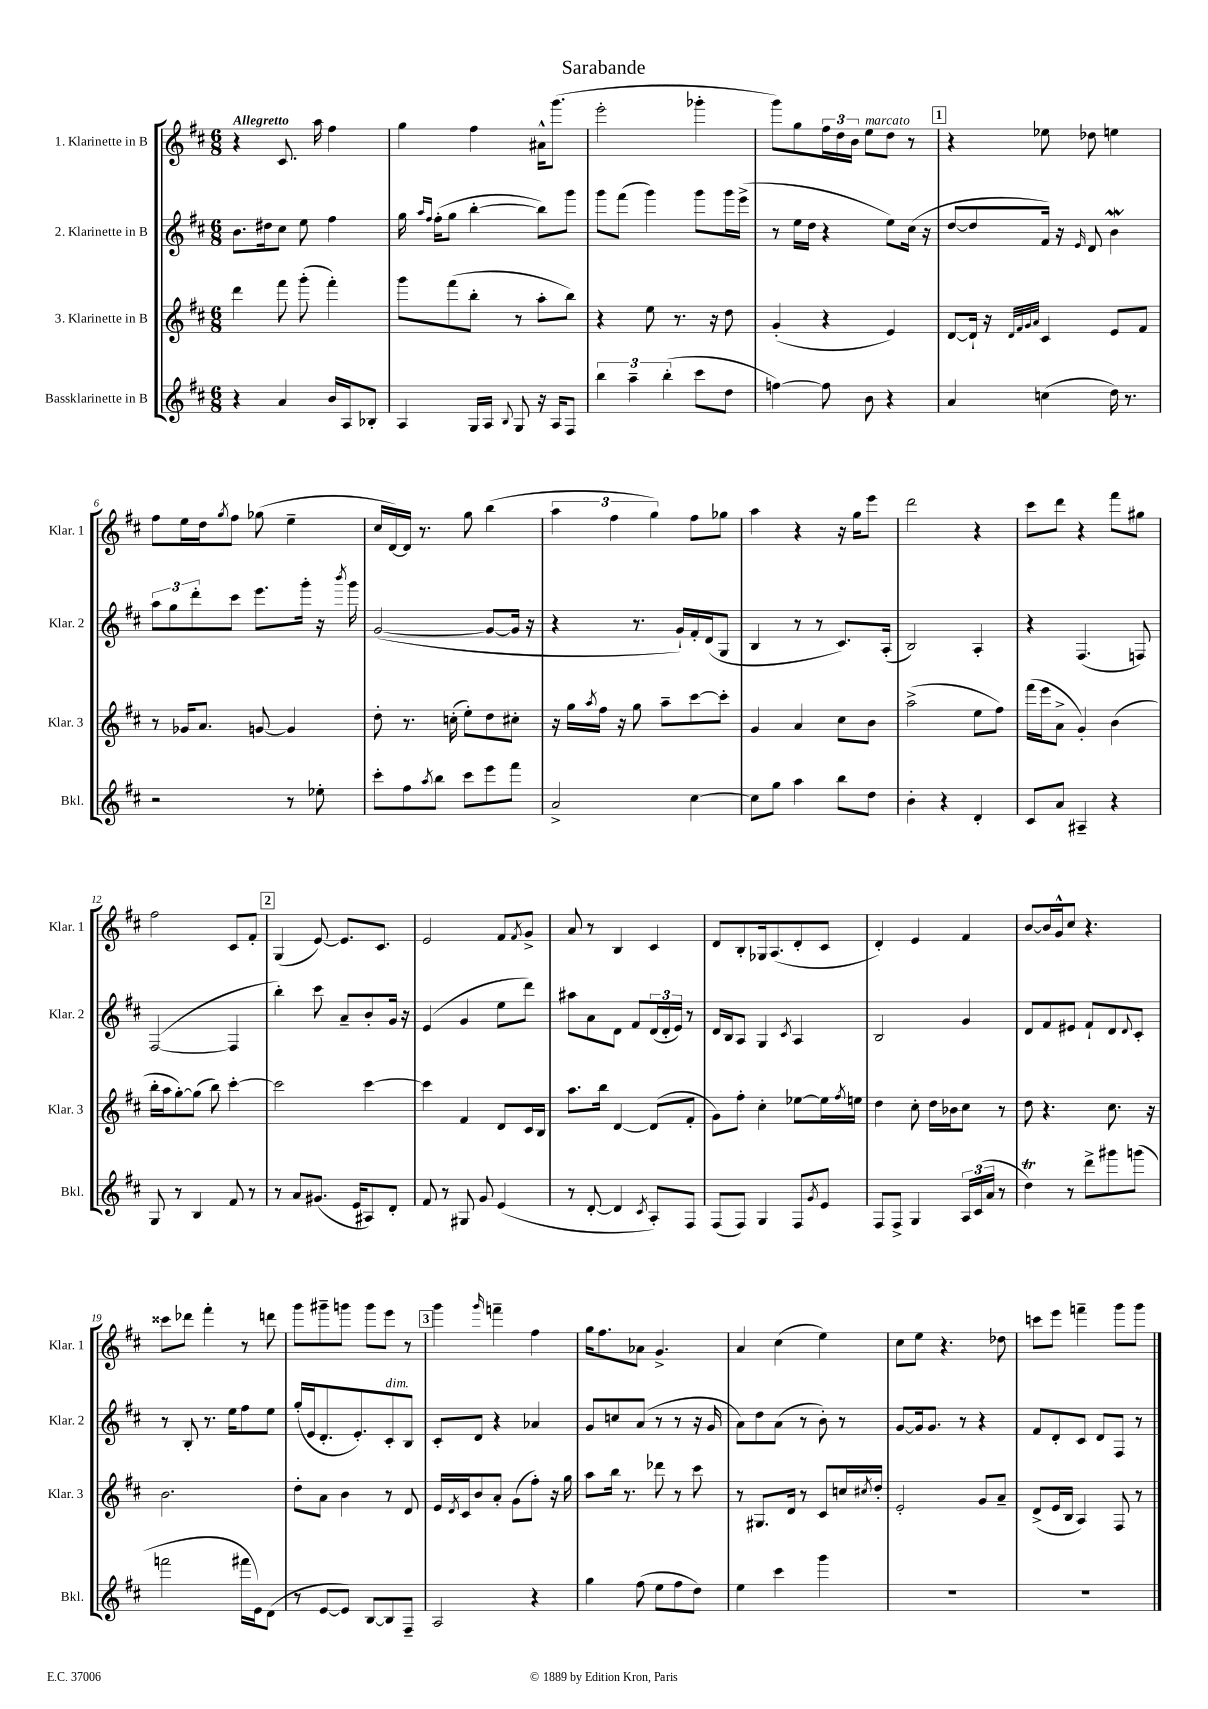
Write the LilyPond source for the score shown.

\header { title = "Sarabande" }
<<
\new StaffGroup <<
\new Staff = "s0" \with { instrumentName = "1. Klarinette in B" shortInstrumentName = "Klar. 1" } {
    \clef treble \key d \major \numericTimeSignature \time 6/8 \tempo "Allegretto"
    r4 cis'8. a''16 fis''4 |
    g''4 fis''4 ais'16-^ g'''8.( |
    e'''2-. ges'''4-. |
    g'''8) g''8 \tuplet 3/2 { fis''16 d''16 b'16 } e''8^\markup { \italic "marcato" } d''8 r8 |
    \mark \markup { \box "1" } r4 ees''8 des''8 e''4 |
    fis''8 e''16 d''16 \acciaccatura { g''8 } fis''8 ges''8( e''4-- |
    cis''16 d'16~) d'16 r8. g''8 b''4( |
    \tuplet 3/2 { a''4 fis''4 g''4) } fis''8 ges''8 |
    a''4 r4 r16 g''16 e'''8 |
    d'''2 r4 |
    cis'''8 d'''8 r4 fis'''8 gis''8 |
    fis''2 cis'8 fis'8-. |
    \mark \markup { \box "2" } g4( e'8~) e'8. cis'8. |
    e'2 fis'8 \acciaccatura { fis'8 } g'8-> |
    a'8 r8 b4 cis'4 |
    d'8 b8-. ges16 a8.( d'8-. cis'8 |
    d'4-.) e'4 fis'4 |
    b'8~ b'16 g'16-^ cis''8 r4. |
    cisis'''8 des'''8 fis'''4-. r8 d'''8 |
    g'''8 gis'''8-- g'''8 g'''8 e'''8 r8 |
    \mark \markup { \box "3" } g'''4 \grace { g'''16 } f'''4-- fis''4 |
    g''16 fis''8. aes'8 g'4.-> |
    a'4 cis''4( e''4) |
    cis''8 e''8 r4. des''8 |
    c'''8 e'''8 f'''4-- g'''8 g'''8 \bar "|." |
}
\new Staff = "s1" \with { instrumentName = "2. Klarinette in B" shortInstrumentName = "Klar. 2" } {
    \clef treble \key d \major \numericTimeSignature \time 6/8
    b'8. dis''16 cis''8 e''8 fis''4 |
    g''16 \grace { a''16 fis''16 } fis''16-.( g''8 b''4~-. b''8) g'''8 |
    g'''8 fis'''8( g'''4) g'''8 g'''16 e'''16->( |
    r8 e''16 d''16 r4 e''8) cis''16( r16 |
    \mark \markup { \box "1" } d''8~ d''8 fis'16) r16 \grace { e'16 } d'8 b'4\mordent |
    \tuplet 3/2 { a''8 g''8 d'''8-. } cis'''8 e'''8. g'''16-. r16 \acciaccatura { b'''8 } g'''16 |
    g'2~( g'8~ g'16 r16 |
    r4 r8. g'16-!) fis'16-. d'16( g8 |
    b4 r8 r8 cis'8.) a16-.( |
    b2) a4-. |
    r4 fis4.( f8) |
    fis2~( fis4 |
    \mark \markup { \box "2" } b''4-.) cis'''8 a'8-- b'8-. g'16 r16 |
    e'4( g'4 e''8 d'''8) |
    ais''8 a'8 d'8 fis'8 \tuplet 3/2 { d'16( d'16-. e'16) } r8 |
    d'16 b16 a8 g4 \acciaccatura { cis'8 } a4 |
    b2 g'4 |
    d'8 fis'8 eis'8 fis'8-! d'8 \appoggiatura { d'8 } cis'8-. |
    r8 b8-. r8. e''16 fis''8 e''8 |
    g''16-.( e'16 d'8.-. e'8.-.) cis'8-.^\markup { \italic "dim." } b8 |
    \mark \markup { \box "3" } cis'8-. d'8 r4 aes'4 |
    g'8 c''8 a'8( r8 r8 r16 g'16 |
    a'8) d''8 a'8( r8 b'8-.) r8 |
    g'8~ g'16 g'8. r8 r4 |
    fis'8 d'8-. cis'8 d'8 fis8 r8 \bar "|." |
}
\new Staff = "s2" \with { instrumentName = "3. Klarinette in B" shortInstrumentName = "Klar. 3" } {
    \clef treble \key d \major \numericTimeSignature \time 6/8
    d'''4 fis'''8 g'''8-.( fis'''4-.) |
    g'''8 fis'''8( b''8-. r8 a''8-. b''8) |
    r4 e''8 r8. r16 d''8 |
    g'4-.( r4 e'4) |
    \mark \markup { \box "1" } d'8~ d'16-! r16 \grace { d'32 fis'32 g'32 a'32 } cis'4 e'8 fis'8 |
    r8 ges'16 a'8. g'8~ g'4 |
    d''8-. r8. c''16-.( e''8-.) d''8 cis''8-. |
    r16 g''16 \acciaccatura { a''8 } fis''16 r16 g''8 a''8-- cis'''8~ cis'''8-. |
    g'4 a'4 cis''8 b'8 |
    a''2->( e''8 fis''8) |
    fis'''16( e'''16 a'8-> g'4-.) b'4( |
    b''16-. a''16 g''8~-.) g''8( b''8) cis'''4~-. |
    \mark \markup { \box "2" } cis'''2 cis'''4~ |
    cis'''4 fis'4 d'8 cis'16 b16 |
    a''8. b''16 d'4~ d'8( fis'8-. |
    g'8) fis''8-. cis''4-. ees''8~ ees''16 \acciaccatura { fis''8 } e''16 |
    d''4 cis''8-. d''16 bes'16 cis''8 r8 |
    d''8 r4. cis''8. r16 |
    b'2. |
    d''8-. a'8 b'4 r8 d'8 |
    \mark \markup { \box "3" } e'16 \acciaccatura { d'8 } cis'16 b'8 a'8-. g'8( fis''8-.) r16 g''16 |
    a''8 b''16 r8. des'''8 r8 cis'''8 |
    r8 gis8. d'16 r8 cis'8 c''16 \acciaccatura { cis''8 } d''16-. |
    e'2-. g'8 a'8-- |
    d'8->( e'16 b16 a4) fis8 r8 \bar "|." |
}
\new Staff = "s3" \with { instrumentName = "Bassklarinette in B" shortInstrumentName = "Bkl." } {
    \clef treble \key d \major \numericTimeSignature \time 6/8
    r4 a'4 b'16 a16 bes8-. |
    a4 g16 a16 \appoggiatura { b8 } g8 r16 a16 fis8 |
    \tuplet 3/2 { b''4 a''4-- b''4-.( } cis'''8 d''8 |
    f''4~) f''8 b'8 r4 |
    \mark \markup { \box "1" } a'4 c''4( d''16) r8. |
    r2 r8 ees''8-. |
    cis'''8-. fis''8 \acciaccatura { a''8 } b''8 cis'''8 e'''8 fis'''8 |
    a'2-> cis''4~ |
    cis''8 g''8 a''4 b''8 d''8 |
    b'4-. r4 d'4-. |
    cis'8 a'8 ais4-- r4 |
    g8 r8 b4 fis'8 r8 |
    \mark \markup { \box "2" } r8 a'8 gis'8.( e'16 ais8) d'8-. |
    fis'8 r8 gis8 g'8 e'4( |
    r8 d'8~-. d'4 \acciaccatura { cis'8 } a8-.) fis8 |
    fis8( fis8) g4 fis8 \acciaccatura { g'8 } e'8 |
    fis8 fis8-> g4 \tuplet 3/2 { a16 cis'16( a'16 } r8 |
    d''4\trill) r8 d'''8-> gis'''8 g'''8( |
    f'''2 fis'''16 e'16) d'8( |
    r8 e'8~ e'8) b8~ b8 fis8-- |
    \mark \markup { \box "3" } a2 r4 |
    g''4 fis''8( e''8 fis''8 d''8) |
    e''4 cis'''4 g'''4 |
    R2. |
    R2. \bar "|." |
}
>>
>>
